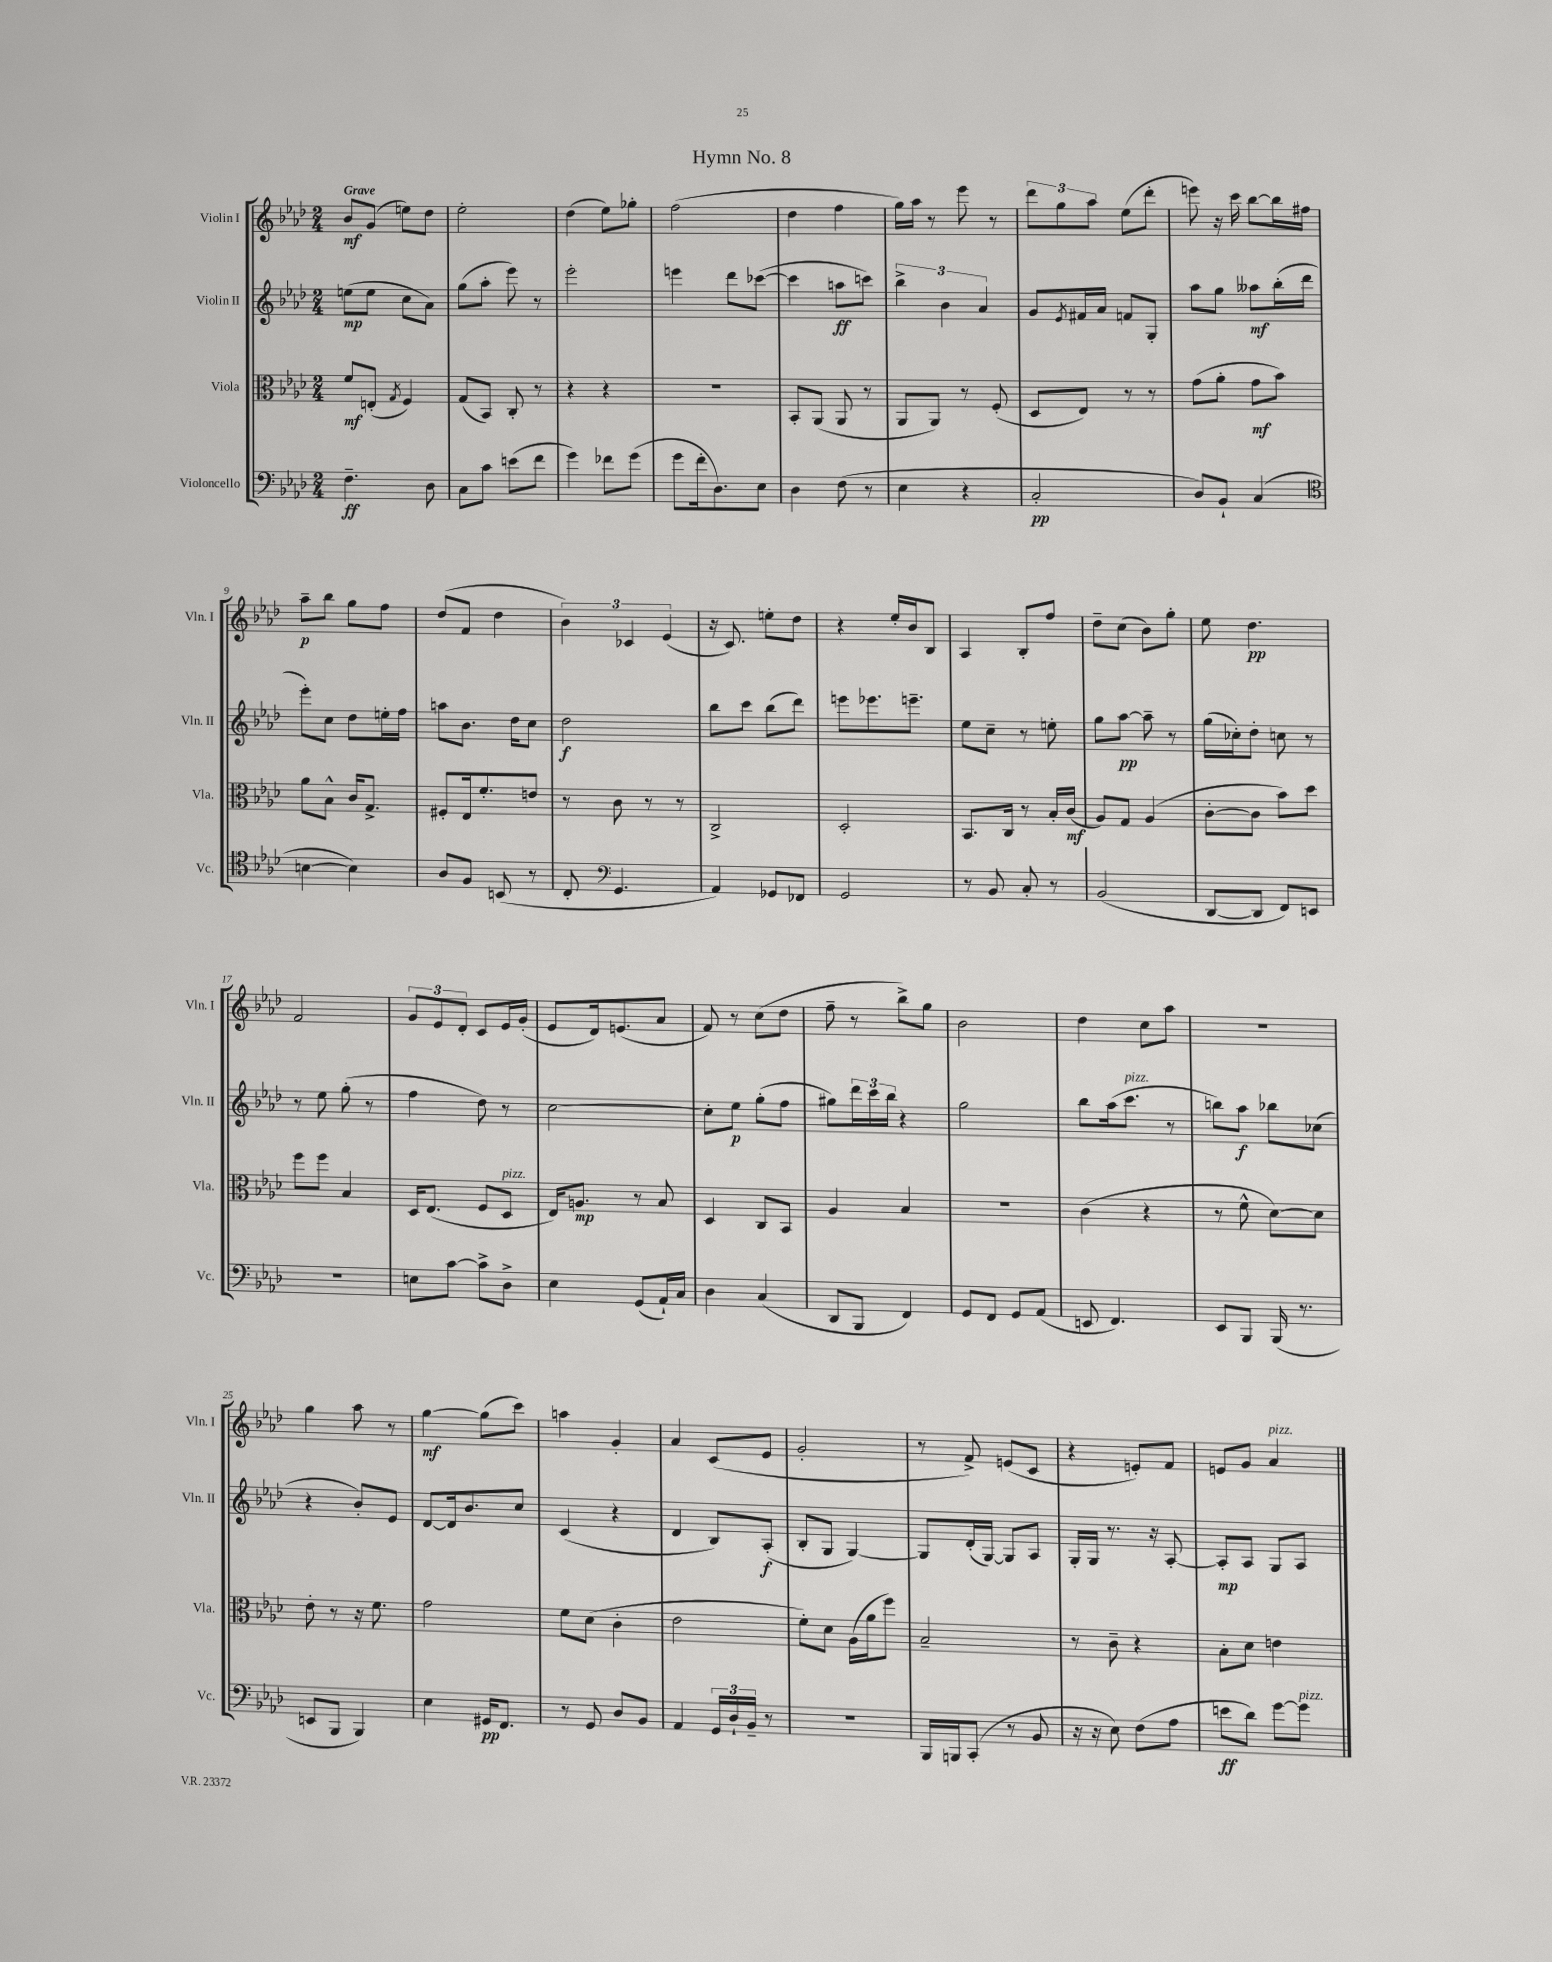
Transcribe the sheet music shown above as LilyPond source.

\header { title = "Hymn No. 8" }
<<
\new StaffGroup <<
\new Staff = "s0" \with { instrumentName = "Violin I" shortInstrumentName = "Vln. I" } {
    \clef treble \key aes \major \numericTimeSignature \time 2/4 \tempo "Grave"
    bes'8\mf g'8( e''8) des''8 |
    ees''2-. |
    des''4( ees''8) ges''8-. |
    f''2( |
    des''4 f''4 |
    g''16) aes''16 r8 ees'''8 r8 |
    \tuplet 3/2 { des'''8 g''8 aes''8 } ees''8( des'''8-. |
    e'''8) r16 c'''16 bes''8~ bes''16 fis''16 |
    aes''8--\p bes''8 g''8 f''8 |
    des''8( f'8 des''4 |
    \tuplet 3/2 { bes'4) ces'4 ees'4( } |
    r16 c'8.) e''8-. des''8 |
    r4 ees''16-. bes'16 bes8 |
    aes4 bes8-. f''8 |
    des''8-- c''8( bes'8) g''8-. |
    ees''8 des''4.\pp |
    f'2 |
    \tuplet 3/2 { g'8 ees'8 des'8-. } c'8 ees'16 g'16-.( |
    ees'8 des'16) e'8.( aes'8 |
    f'8) r8 c''8( des''8 |
    f''8-- r8 bes''8->) g''8 |
    bes'2 |
    des''4 c''8 aes''8 |
    R2 |
    g''4 aes''8 r8 |
    g''4~\mf g''8( c'''8) |
    a''4 g'4-. |
    aes'4 c'8( ees'8 |
    g'2-. |
    r8 f'8->) e'8( c'8 |
    r4 e'8-.) f'8 |
    e'8 g'8 aes'4^\markup { \italic "pizz." } \bar "|." |
}
\new Staff = "s1" \with { instrumentName = "Violin II" shortInstrumentName = "Vln. II" } {
    \clef treble \key aes \major \numericTimeSignature \time 2/4
    e''8\mp( e''8 c''8 aes'8) |
    g''8( aes''8-. ees'''8) r8 |
    ees'''2-. |
    e'''4 des'''8 ces'''8~( |
    ces'''4 a''8\ff c'''8) |
    \tuplet 3/2 { bes''4-> bes'4 aes'4 } |
    g'8 \acciaccatura { ees'8 } fis'16 aes'16 f'8 g8-. |
    aes''8 g''8 aeses''8\mf bes''16-.( des'''16 |
    ees'''8-.) c''8 des''8 e''16-. f''16 |
    a''8 bes'8. des''16 c''8 |
    des''2\f |
    bes''8 c'''8 bes''8( des'''8) |
    e'''8 ees'''8. e'''8.-- |
    ees''8 c''8-- r8 e''8-. |
    g''8 aes''8~\pp aes''8-- r8 |
    g''16( ces''16-.) des''8-. c''8 r8 |
    r8 ees''8 g''8-.( r8 |
    f''4 des''8) r8 |
    c''2~ |
    c''8-. ees''8\p g''8-.( f''8 |
    gis''8) \tuplet 3/2 { des'''16 c'''16 bes''16 } r4 |
    g''2 |
    bes''8 aes''16( c'''8.^\markup { \italic "pizz." } r8 |
    b''8) aes''8\f bes''8 ces''8( |
    r4 bes'8-.) ees'8 |
    des'8~ des'16 bes'8. c''8 |
    c'4( r4 |
    des'4 bes8) aes8-.\f( |
    bes8-. g8 g4~) |
    g8 des'16-.( g16~) g8 aes8 |
    g16-. g16 r8. r16 aes8~-. |
    aes8-.\mp aes8 g8 aes8 \bar "|." |
}
\new Staff = "s2" \with { instrumentName = "Viola" shortInstrumentName = "Vla." } {
    \clef alto \key aes \major \numericTimeSignature \time 2/4
    f'8\mf e8-.( \acciaccatura { g8 } f4) |
    g8( bes,8) c8-. r8 |
    r4 r4 |
    r2 |
    bes,8-. aes,8( aes,8 r8 |
    aes,8 aes,8) r8 f8-.( |
    des8 ees8) r8 r8 |
    g'8( aes'8-. g'8\mf bes'8) |
    aes'8 bes8-^ c'16 g8.-> |
    fis8-. ees16 f'8.-. e'8 |
    r8 c'8 r8 r8 |
    c2-> |
    des2-. |
    bes,8. c16 r8 bes16-. c'16\mf( |
    aes8) g8 aes4( |
    c'8~-. c'8 bes'8) des''8 |
    f''8 f''8 bes4 |
    des16 ees8.( f8 des8^\markup { \italic "pizz." } |
    ees16) a8.\mp r8 bes8 |
    des4 c8 bes,8 |
    aes4 bes4 |
    r2 |
    c'4( r4 |
    r8 f'8-^ des'8~) des'8 |
    ees'8-. r8 r16 f'8. |
    g'2 |
    f'8 des'8( c'4-. |
    ees'2 |
    f'8-.) des'8 aes16( aes'16 f''8) |
    bes2-- |
    r8 c'8-- r4 |
    bes8-. des'8 e'4 \bar "|." |
}
\new Staff = "s3" \with { instrumentName = "Violoncello" shortInstrumentName = "Vc." } {
    \clef bass \key aes \major \numericTimeSignature \time 2/4
    f4.--\ff des8 |
    c8 c'8 e'8( f'8 |
    g'4) fes'8 g'8( |
    g'8 f'16-. des8.) ees8 |
    des4 f8( r8 |
    ees4 r4 |
    c2-.\pp |
    des8) bes,8-! c4( |
    \clef tenor b4~ b4) |
    aes8 f8 b,8( r8 |
    c8-. \clef bass g,4. |
    aes,4) ges,8 fes,8 |
    g,2 |
    r8 bes,8 c8-. r8 |
    bes,2( |
    des,8~ des,8 f,8) e,8 |
    r2 |
    e8 c'8~ c'8-> des8-> |
    ees4 g,8( aes,16-!) c16 |
    des4 c4( |
    des,8 bes,,8 f,4) |
    g,8 f,8 g,8 aes,8( |
    e,8 f,4.) |
    ees,8 bes,,8 bes,,16( r8. |
    e,8 bes,,8 bes,,4) |
    ees4 gis,16\pp f,8. |
    r8 g,8 des8 bes,8 |
    aes,4 \tuplet 3/2 { g,16 des16-! bes,16-- } r8 |
    R2 |
    bes,,16 b,,16 c,8-.( r8 bes,8 |
    r16 r16 ees8) f8( aes8 |
    e'8\ff des'8) g'8~ g'8^\markup { \italic "pizz." } \bar "|." |
}
>>
>>
